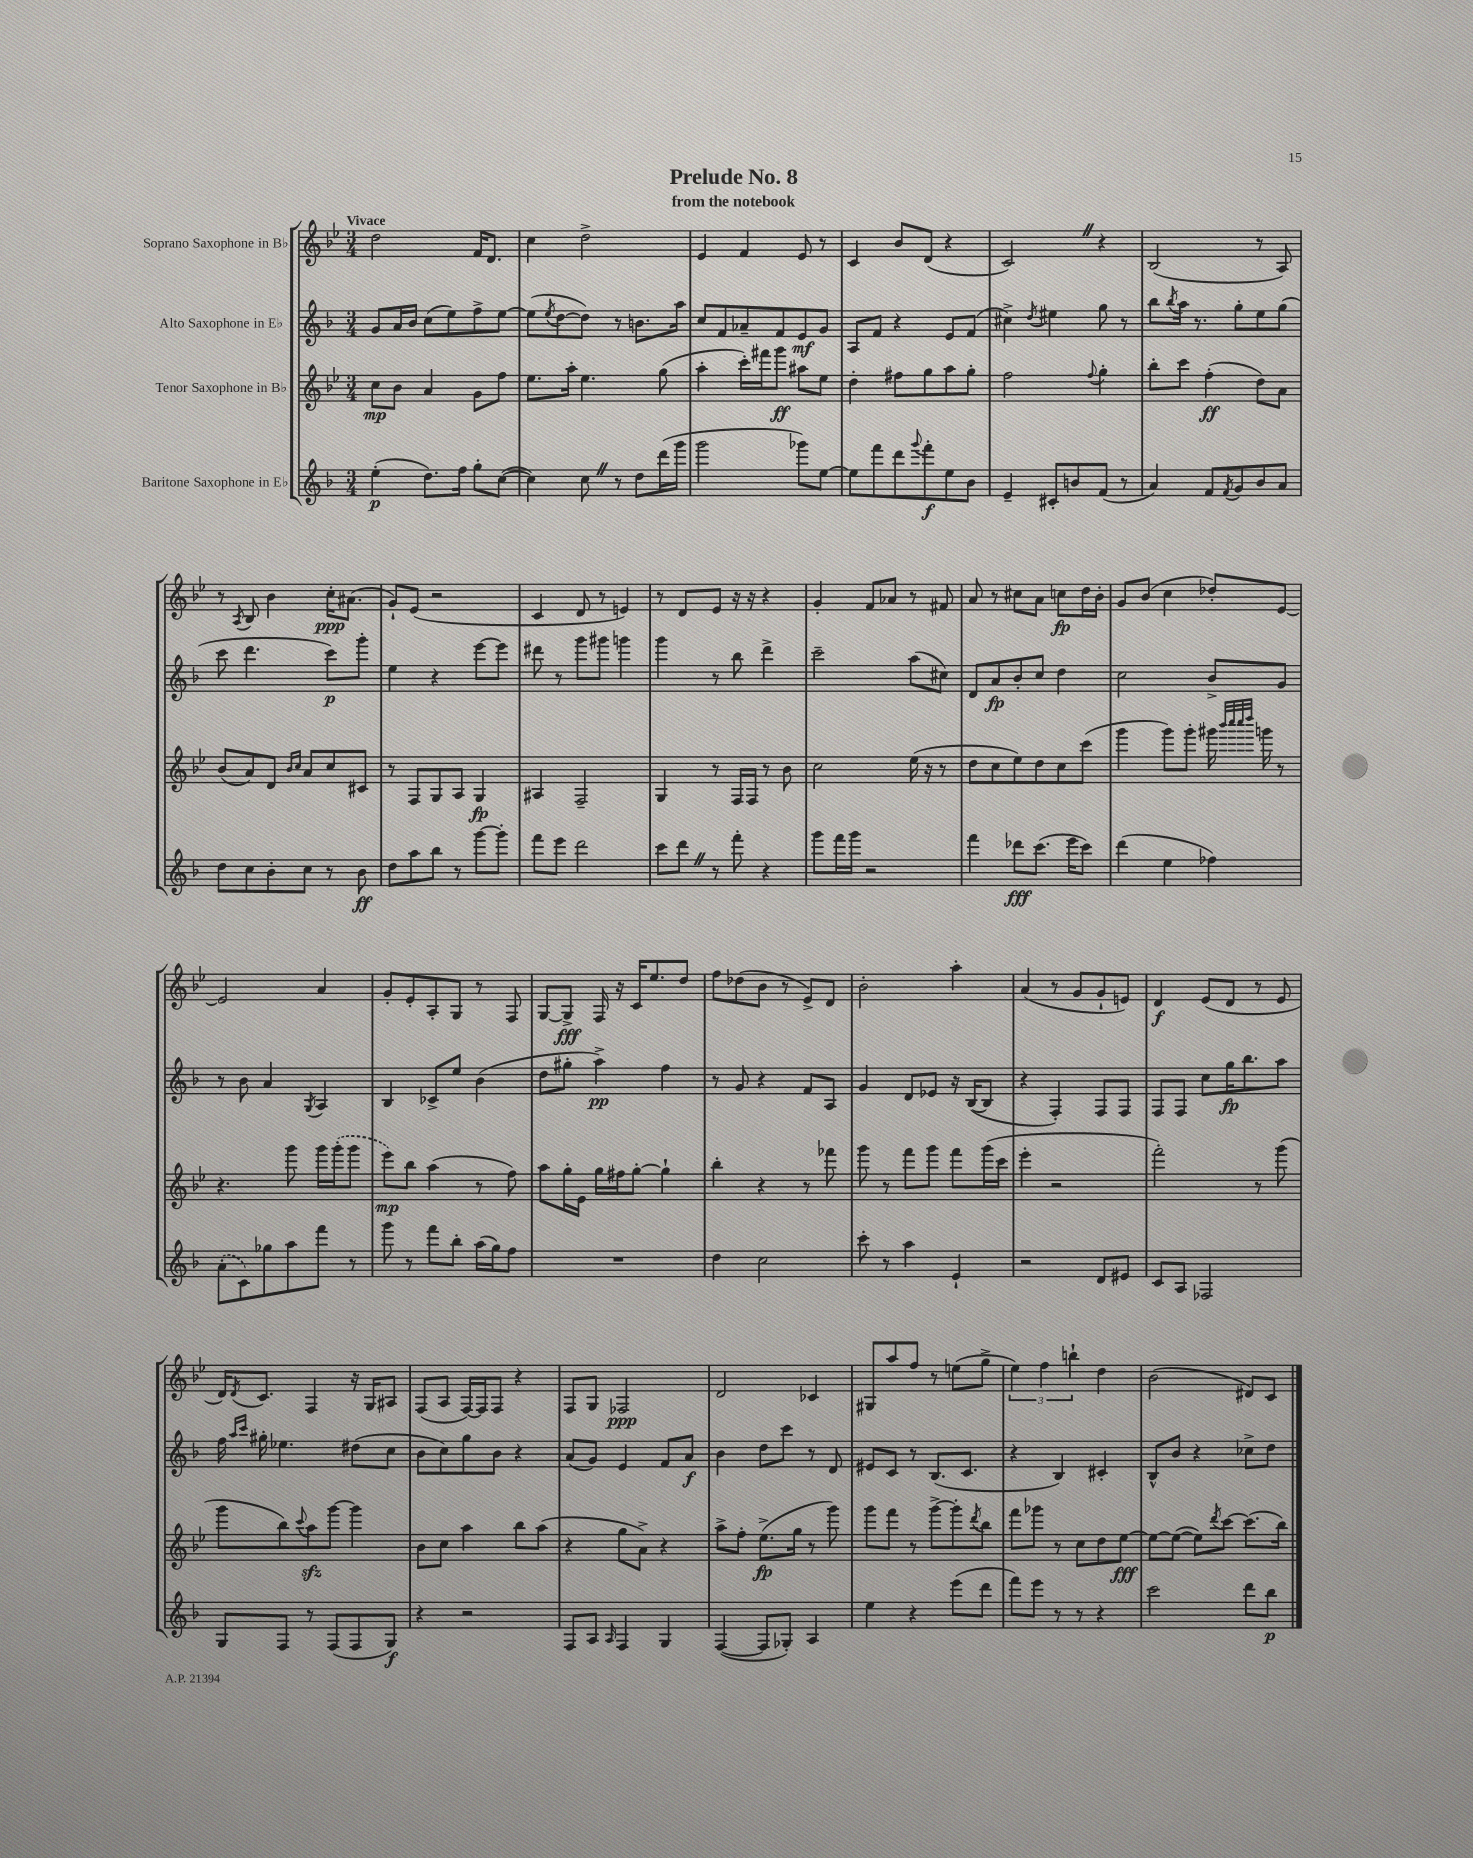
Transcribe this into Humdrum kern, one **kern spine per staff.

**kern	**kern	**kern	**kern
*staff4	*staff3	*staff2	*staff1
*clefG2	*clefG2	*clefG2	*clefG2
*k[b-]	*k[b-e-]	*k[b-]	*k[b-e-]
*M3/4	*M3/4	*M3/4	*M3/4
(4ee'	8cc	8g	2dd
.	8b-	16a	.
.	.	16b-	.
8.dd)	4a	(8cc	.
.	.	8ee)	.
16ff	.	.	.
8gg'	8g	8ff^	16f
.	.	.	8.d
([8cc	8ff	[8ee	.
=	=	=	=
4cc])	8.ee-	(8ee]	4cc
.	.	8qee	.
.	.	[8dd	.
.	16aa'	.	.
8cc	4.ee-	8dd])	2dd^
8r	.	8r	.
8dd	.	8.b	.
(16ddd	(8gg	.	.
16ggg	.	16aa	.
=	=	=	=
2ggg	4aa'	8cc	4e-
.	.	8f	.
.	16ccc')	8a-~	4f
.	16fff#	.	.
.	8ggg	8f	.
8ggg-)	8aa#	8e	8e-
[8ee	8ee-	8g	8r
=	=	=	=
8ee]	4dd'	8A	4c
8fff	.	8f	.
8ddd	8ff#	4r	8b-
8qqggg	.	.	.
8fff'	8gg	.	(8d
8ee	8aa	8e	4r
8b-	8gg'	(8f	.
=	=	=	=
4e~	2ff	4cc#^)	2c)
.	.	8qdd	.
8c#'	.	4ee#	.
8b	.	.	.
.	8qqff	.	.
(8f	4gg'	8gg	4r
8r	.	8r	.
=	=	=	=
4a)	8bb-'	8bb-	(2B-
.	.	8qbb-	.
.	8ccc	16aa	.
.	.	8.r	.
8f	(4ff'	.	.
8qf	.	.	.
8g	.	8gg'	.
8b-	8dd)	8ee	8r
8a	8a	(8gg	8A)
=	=	=	=
8dd	(8b-	8ccc	8r
.	.	.	8qA
8cc	8a)	4.ddd	8B-
8b-'	8d	.	4b-
.	16qqb-	.	.
.	16qqcc	.	.
8cc	8a	.	.
8r	8cc	8ccc)	16cc'
.	.	.	(8.a#
8b-	8c#	8ggg'	.
=	=	=	=
8dd	8r	4ee	8g`)
8aa	8F	.	(8e-
8bb-	8G	4r	2r
8r	8A	.	.
[8ggg	4G	[8eee	.
8ggg']	.	8eee]	.
=	=	=	=
8fff	4A#	8ddd#	4c
8eee	.	8r	.
2ddd	2F~	8ggg	8d
.	.	8ggg#	8r
.	.	4ggg	4e)
=	=	=	=
8ccc	4G	4ggg	8r
8ddd	.	.	8d
8r	8r	8r	8e-
8fff'	16F	8bb-	16r
.	16F	.	16r
4r	8r	4ddd^	4r
.	8b-	.	.
=	=	=	=
8ggg	2cc	2ccc~	4g'
16fff	.	.	.
16ggg	.	.	.
2r	.	.	8f
.	.	.	8a-
.	(16ee-	(8aa	8r
.	16r	.	.
.	8r	8cc#)	8f#
=	=	=	=
4fff	8dd	8d	8a
.	8cc	8a	8r
8ddd-	8ee-)	8b-'	8cc#
(8.ccc	8dd	8cc	8a
.	8cc	4dd	8cc
16eee	.	.	.
8ccc)	(8ccc	.	16dd
.	.	.	16b-'
=	=	=	=
(4ddd	4ggg	2cc	8g
.	.	.	(8b-
4ee	8ggg)	.	4cc
.	8ggg'	.	.
4ff-)	16ggg#	8b-^	8dd-')
.	32qqbbb-	.	.
.	32qqcccc	.	.
.	32qqcccc	.	.
.	32qqdddd	.	.
.	16ggg	.	.
.	8r	8g	[8e-
=	=	=	=
(8a'	4.r	8r	2e-]
8c)	.	8b-	.
8gg-	.	4a	.
8aa	8ggg	.	.
.	.	8qG	.
8fff	16ggg	4A	4a
.	(16ggg'	.	.
8r	8ggg	.	.
=	=	=	=
8ggg	8eee-)	4B-	8g'
8r	8bb-	.	8e-'
8fff	(4aa	8c-^	8A'
8bb-'	.	8ee	8G
(16aa	8r	(4b-	8r
16gg)	.	.	.
8ff	8ff)	.	8F
=	=	=	=
2.r	8aa	8dd	[8G
.	16gg'	8gg#'	8G^]
.	16e-	.	.
.	16gg	4aa^)	16F
.	16ff#	.	16r
.	[8gg'	.	16c
.	.	.	8.ee-
.	4gg`]	4ff	.
.	.	.	8dd
=	=	=	=
4dd	4bb-'	8r	8ff
.	.	8g	(8dd-
2cc	4r	4r	8b-
.	.	.	8r
.	8r	8f	8e-^)
.	8fff-	8A	8d
=	=	=	=
8ccc'	8ggg	4g	2b-'
8r	8r	.	.
4aa	8fff	8d	.
.	8ggg	8e-	.
4e`	8fff	16r	4aa'
.	.	([16B-	.
.	(16ggg	8B-]	.
.	16ccc	.	.
=	=	=	=
2r	4eee-'	4r	(4a
.	2r	4F')	8r
.	.	.	8g
8d	.	8F	8g`
8e#	.	8F	8e)
=	=	=	=
8c	2fff')	8F	4d
8A	.	8F	.
2F-	.	8cc	(8e-
.	.	16gg	8d
.	.	8.bb-	.
.	8r	.	8r
.	(8ggg	8aa	8e-
=	=	=	=
8G	8ggg	16ff	16d)
.	.	16qqaa	.
.	.	16qqccc	8qd
.	.	16gg#'	8.c
8F	8bb-)	4.ee-	.
.	8qqccc	.	.
8r	8aa	.	4F
(8F	[8ggg	.	.
8F	4ggg]	(8dd#	16r
.	.	.	16G
8G)	.	8cc	8A#
=	=	=	=
4r	8b-	8b-	(8F
.	8cc	8cc)	8A
2r	4aa	8gg	[16F)
.	.	.	16F]
.	.	8b-	8F
.	8bb-	4r	4r
.	(8aa	.	.
=	=	=	=
8F	4r	(8a	8F
8A	.	8g)	8G
16qqA	.	.	.
4F	8gg	4e	2F-
.	8a^)	.	.
4G	4r	8f	.
.	.	8a	.
=	=	=	=
([4F	8aa^	4b-	2d
.	8ff'	.	.
8F]	(8.ee-^	8dd	.
8G-')	.	8ccc	.
.	16gg	.	.
4A	8r	8r	4c-
.	8ggg)	8d	.
=	=	=	=
4ee	8ggg	8e#	8G#
.	8fff	8c	8aa
4r	8r	8r	8ff
.	[8ggg^	(8.B-	8r
(8eee	8ggg']	.	(8ee
.	.	8.c	.
.	8qddd	.	.
8ddd	8bb-	.	8gg^
=	=	=	=
8fff)	8fff	4r	6ee-)
8eee	8ggg-	.	.
.	.	.	6ff
8r	8r	4B-)	.
.	.	.	6bb`
8r	8cc	.	.
4r	8dd	4c#'	4dd
.	[8ee-	.	.
=	=	=	=
2ccc	8ee-_	8B-^^	(2b-
.	(8ee-_	8b-	.
.	8ee-])	4r	.
.	8qddd	.	.
.	[8ccc	.	.
8ddd	(8.ccc]	8cc-^	8d#)
8bb-	.	8dd	8c
.	16bb-)	.	.
==	==	==	==
*-	*-	*-	*-
